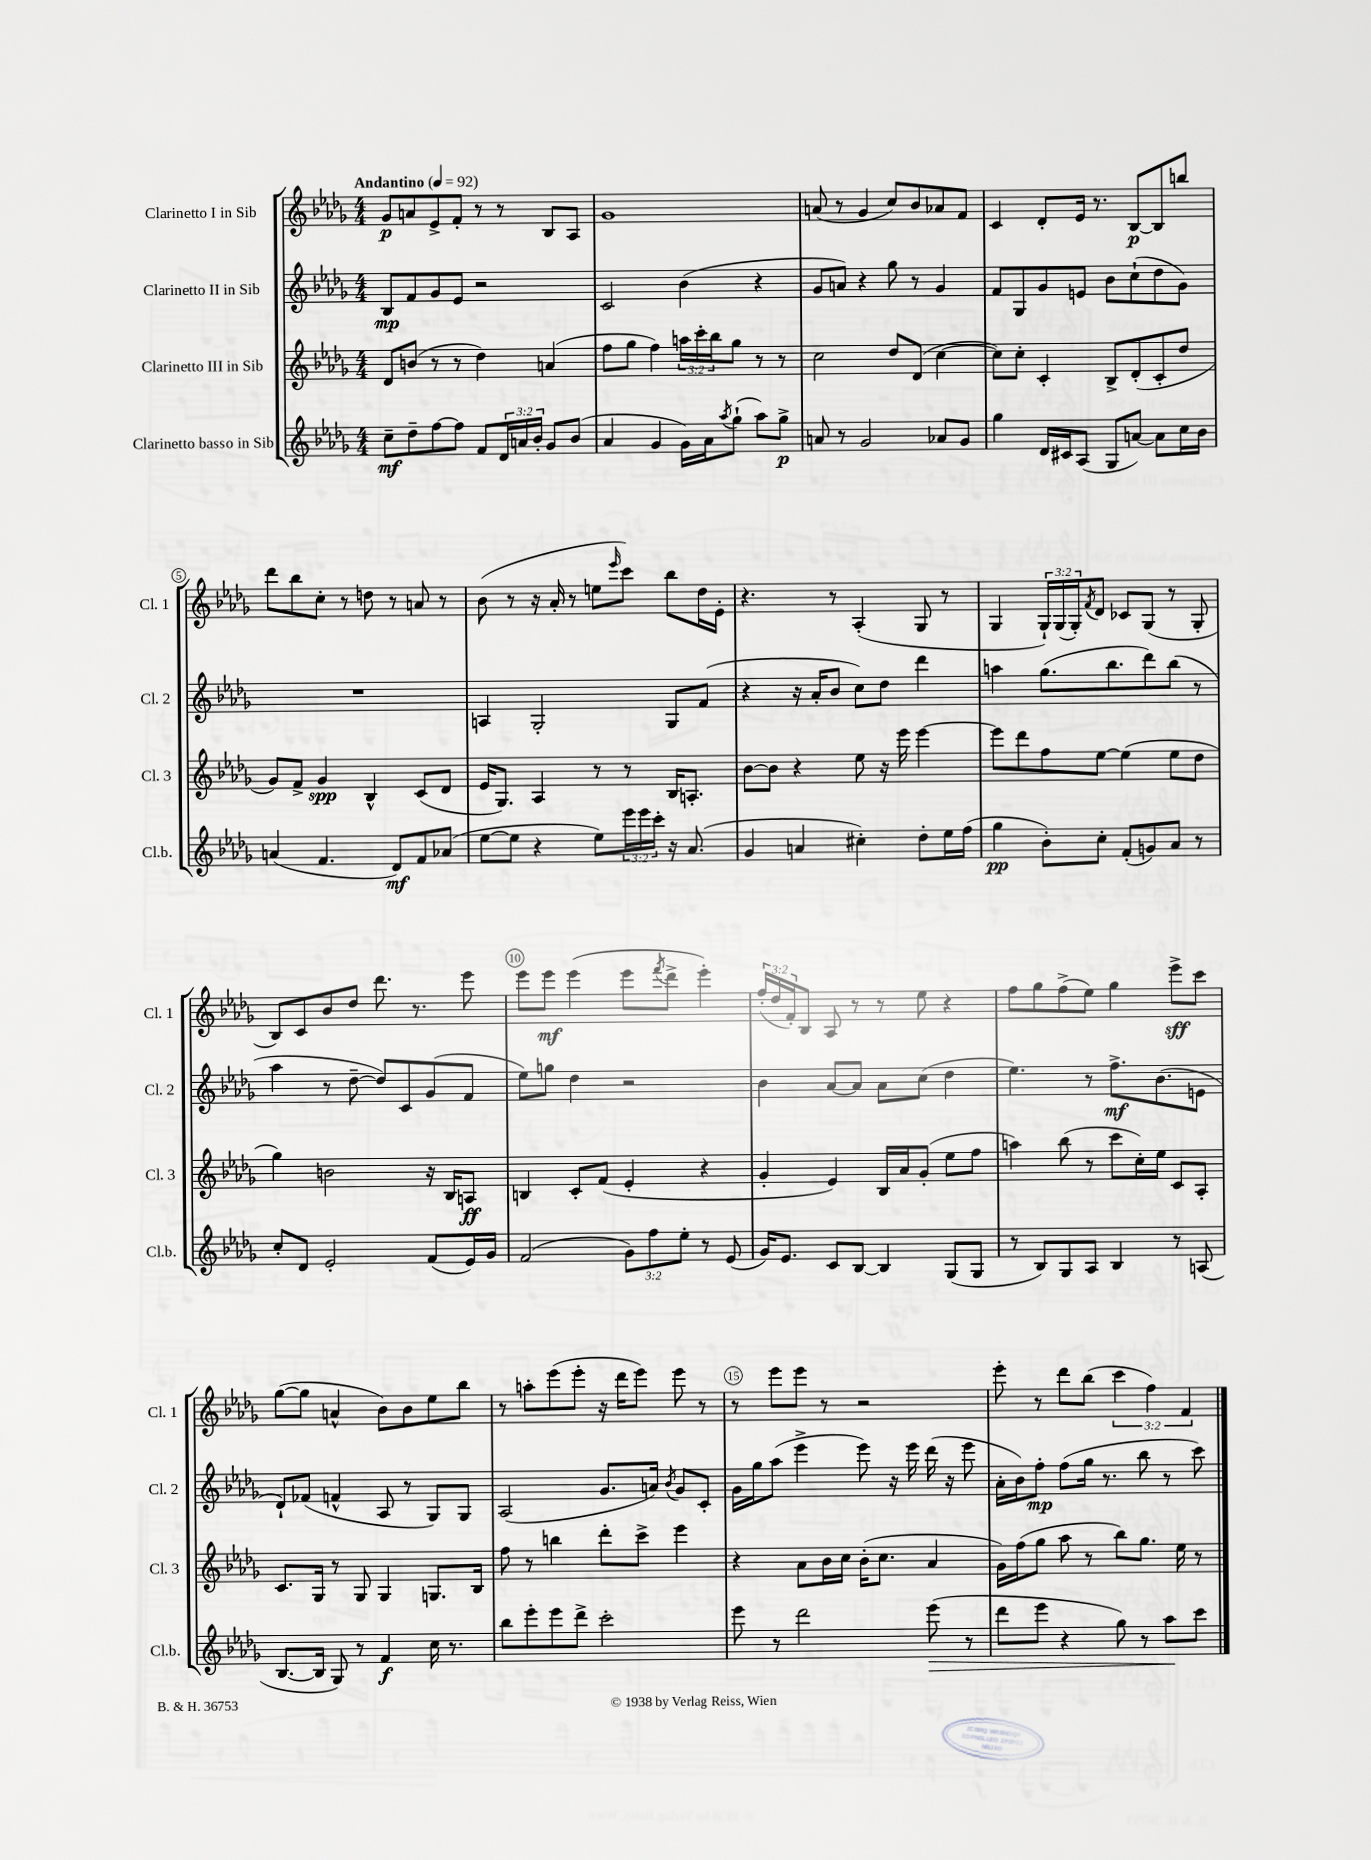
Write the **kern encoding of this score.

**kern	**kern	**kern	**kern
*staff4	*staff3	*staff2	*staff1
*clefG2	*clefG2	*clefG2	*clefG2
*k[b-e-a-d-g-]	*k[b-e-a-d-g-]	*k[b-e-a-d-g-]	*k[b-e-a-d-g-]
*M4/4	*M4/4	*M4/4	*M4/4
*MM92	*MM92	*MM92	*MM92
8cc~\L	8d-/L	8B-/L	8g-/L
8dd-~\	(8b/J	8f/	8a/
[8ff\	8r	8g-/	8e-^/
8ff\]J	8r	8e-/J	8f'/J
8f/L	4dd-\)	2r	8r
24d-/L	.	.	8r
24a/	.	.	.
24b-'/JJ	.	.	.
8g-/L	(4a/	.	8B-/L
(8b-/J	.	.	8A-/J
=	=	=	=
4a-/	8ff\L	2c/	1g-
.	8gg-\J	.	.
4g-/	4ff\)	.	.
16g-\LL)	24aa\LL	(4b-\	.
.	24ccc'\	.	.
16a-\J	.	.	.
.	24bb-\J	.	.
8qaa-/	.	.	.
(8gg-`\J	8gg-\J	.	.
8aa-\L)	8r	4r	.
8gg-^\J	8r	.	.
=	=	=	=
8a/	2cc\	8g-/L	(8a/
8r	.	8a/J)	8r
2g-/	.	4r	4g-/
.	8dd-/L	8gg-\	8cc/L)
.	(8d-/J	8r	8b-/
8a-/L	[4cc\	4g-/	8a-/
8g-/J	.	.	8f/J
=	=	=	=
4gg-\	8cc\]L)	8f/L	4c/
.	8cc'\J	8G-/	.
16d-/LL	4c'/	8g-/	8d-'/L
16c#/J	.	.	.
(8A-/J	.	8e/J	16e-/Jk
.	.	.	8.r
8G-/L	8B-^/L	8b-\L	.
[8a/J)	(8d-'/	(8cc`\	[8B-/L
8a\]L	8c'/	8dd-\	8B-/]
16cc\L	8dd-/J	8g-\J)	8bb/J
16b-\JJ	.	.	.
=	=	=	=
(4a/	8g-/L)	1r	8ddd-\L
.	8f^/J	.	8bb-\
4.f/	4g-/	.	8cc'\J
.	.	.	8r
.	4B-^^/	.	8dd\
8d-/L)	.	.	8r
8f/	(8c/L	.	8a/
(8a-/J	8d-/J	.	8r
=	=	=	=
[8ee-\L	16e-/LK	4A/	(8b-\
.	8.G-/J)	.	.
8ee-\]J	.	.	8r
4r	4A-/	2G-'/	16r
.	.	.	16a-'/
.	.	.	8r
8ee-\L)	8r	.	8ee\L
.	.	.	16qqeee-/
24eee-\L	8r	.	8ccc\J)
24eee-\	.	.	.
24ccc'\JJ	.	.	.
16r	16B-/LK	8G-/L	8bb-\L
(8.a-/	8.A'/J	.	.
.	.	(8f/J	16dd-\L
.	.	.	16e-'\JJ
=	=	=	=
4g-/	[8b-\L	4r	4.r
.	8b-\]J	.	.
4a/	4r	16r	.
.	.	16a-'/LK	.
.	.	8b-/J	8r
4cc#'\)	8ee-\	8cc\L)	(4A-'/
.	16r	8dd-\J	.
.	16eee-\	.	.
8dd-'\L	[4eee-\	4ddd-\	8G-/
16ee-\L	.	.	8r
(16ff\JJ	.	.	.
=	=	=	=
4gg-\	8eee-\]L	4aa\	4G-/
.	8ddd-\	.	.
8b-'\L)	8ff\	(8.gg-\L	24G-`/LL)
.	.	.	(24G-/
.	.	.	24G-'/J)
.	.	.	8qf/
8cc'\J	[8ee-\J	.	8d-/J
.	.	8.bb-\	.
(8f'/L	(4ee-\]	.	8c-/L
8g/)	.	8ddd-\)	(8G-/J
8a-/J	8ee-\L	(8bb-\J	8r
8r	8dd-\J	8r	8G-'/
=	=	=	=
8cc'/L	4gg-\)	4aa-\	8B-/L)
8d-/J	.	.	8c/
2e-'/	2b\	8r	8b-/
.	.	[8dd-~\	8dd-/J
.	.	8dd-/]L)	8.ddd-\
.	.	8c/	.
.	.	.	8.r
(8f/L	16r	(8g-/	.
.	16B-/LK	.	.
16e-/L)	8A/J	8f/J	8eee-\
16g-/JJ	.	.	.
=	=	=	=
(2f/	4B/	8ee-\L)	8eee-\L
.	.	8gg\J	8eee-\J
.	8c'/L	4dd-\	(4eee-\
.	(8f/J	.	.
12g-\L)	4e-'/	2r	8eee-\L
12ff\	.	.	.
.	.	.	8qfff/
.	.	.	8ddd-^\J
12ee-'\J	.	.	.
8r	4r	.	4eee-'\)
(8e-/	.	.	.
=	=	=	=
16g-/LK)	4g-'/	4b-\	(24ff'/LL
.	.	.	24dd-/
8.e-/J	.	.	.
.	.	.	24f'/J)
.	.	.	8B-/J
8c/L	4e-/)	[8a-/L	8A-/
[8B-/J	.	8a-/]J	8r
4B-/]	16B-/LL	8a-\L	8r
.	16a-/J	.	.
.	(8g-'/J	(8cc\J	8ee-\
(8G-/L	8ee-\L	4dd-\	4r
8G-/J	8ff\J	.	.
=	=	=	=
8r	4aa\)	4.ee-\)	8ff\L
8B-/L)	.	.	8gg-\
8G-/	(8bb-\	.	(8ff^\
8A-/J	8r	8r	8ee-\J)
4B-/	8ccc\L	8.ff^\L	4gg-\
.	16cc'\L)	.	.
.	16ee-\JJ	(8.b-\	.
8r	8c/L	.	8eee-^\L
(8A/	8A-'/J	8e\J	8ccc\J
=	=	=	=
[8.B-/L	8.c/L	8d-`/L)	([8gg-\L
.	.	(8f-/J	8gg-\]J
16B-/]Jk	16G-/Jk	.	.
8G-/)	8r	4f^^/	4a^^/
8r	8G-/	.	.
4f/	4G-/	8A-/	8b-\L)
.	.	8r	8b-\
16cc\	8.G/L	8G-/L)	8ee-\
8.r	.	.	.
.	.	8G-/J	8bb-\J
.	16B-/Jk	.	.
=	=	=	=
8bb-\L	8ff\	(2A-/	8r
8eee-'\	8r	.	8aa'\L
8eee-\	4bb\	.	(8eee-\
8ddd-^\J	.	.	8eee-'\J
2ccc'\	8ddd-'\L	8.g-/L	16r
.	.	.	16ddd-\LK
.	8ccc^\J	.	8eee-\J)
.	.	16a/Jk)	.
.	.	8qb-/	.
.	4eee-\	8g-/L	8eee-\
.	.	8c'/J	8r
=	=	=	=
8eee-\	4r	16g-\LL	8r
.	.	16gg-\J	.
8r	.	(8aa-\J	8eee-\L
2ddd-\	8a-\L	4eee-^\	8eee-\J
.	16b-\L	.	8r
.	16cc\JJ	.	.
.	(16b-'\LK	8eee-\)	2r
.	8.cc\J	.	.
.	.	16r	.
.	.	16eee-\	.
(8eee-\	4a-/	(16ddd-\	.
.	.	16r	.
8r	.	8eee-\	.
=	=	=	=
8ddd-\L	16g-\LL)	16a-'\LL	8eee-'\
.	(16ff\J	16b-\J)	.
8eee-\J	8gg-\J	8ff'\J	8r
4r	8aa-\	(8ff\L	8ddd-\L
.	8r	16gg-\Jk	(8bb-\J
.	.	8.r	.
8gg-\)	8bb-\L)	.	6ccc\
8r	8.gg-\J	8bb-\	.
.	.	.	6ff\)
8aa-\L	.	8r	.
.	16ee-\	.	.
.	.	.	6f/
8ccc\J	8r	8ccc\)	.
==	==	==	==
*-	*-	*-	*-
